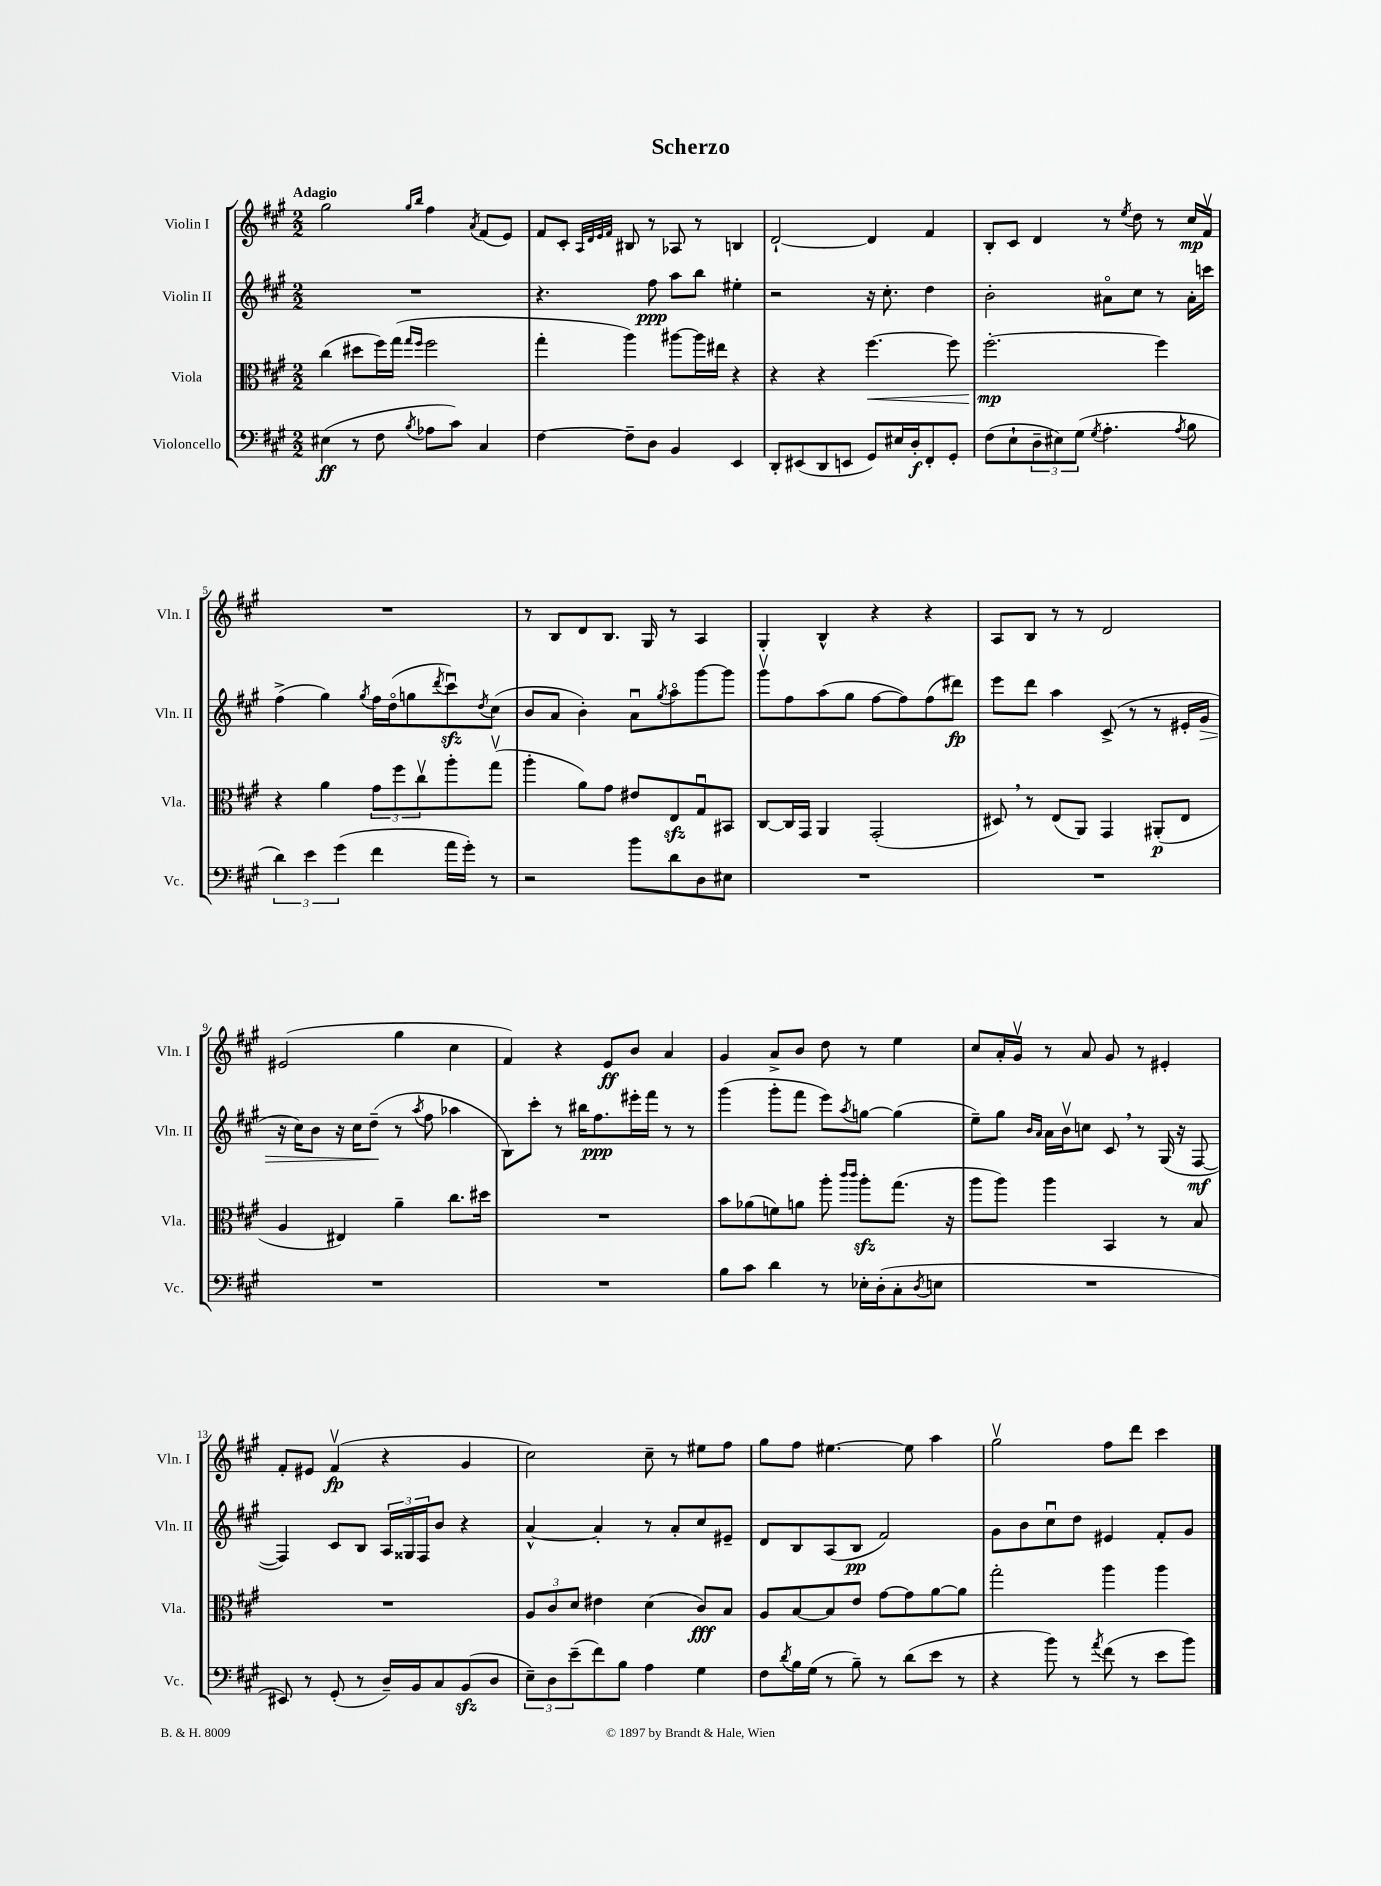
\header { title = "Scherzo" }
<<
\new StaffGroup <<
\new Staff = "s0" \with { instrumentName = "Violin I" shortInstrumentName = "Vln. I" } {
    \clef treble \key a \major \numericTimeSignature \time 2/2 \tempo "Adagio"
    gis''2 \grace { gis''16 b''16 } fis''4 \acciaccatura { a'8 } fis'8( e'8) |
    fis'8 cis'8-. \grace { a32 d'32 e'32 fis'32 } bis8 r8 aes8 r8 b4 |
    d'2~-! d'4 fis'4 |
    b8-. cis'8 d'4 r8 \acciaccatura { e''8 } d''8 r8 cis''16\mp fis'16\upbow |
    R1 |
    r8 b8 d'8 b8. gis16 r8 a4 |
    gis4-. b4-^ r4 r4 |
    a8 b8 r8 r8 d'2 |
    eis'2( gis''4 cis''4 |
    fis'4) r4 e'8\ff b'8 a'4 |
    gis'4 a'8-> b'8 d''8 r8 e''4 |
    cis''8 a'16-. gis'16\upbow r8 a'8 gis'8 r8 eis'4-. |
    fis'8-. eis'8 fis'4\upbow\fp( r4 gis'4 |
    cis''2) cis''8-- r8 eis''8 fis''8 |
    gis''8 fis''8 eis''4.~ eis''8 a''4 |
    gis''2\upbow fis''8 d'''8 cis'''4 \bar "|." |
}
\new Staff = "s1" \with { instrumentName = "Violin II" shortInstrumentName = "Vln. II" } {
    \clef treble \key a \major \numericTimeSignature \time 2/2
    R1 |
    r4. fis''8\ppp a''8 b''8 eis''4-. |
    r2 r16 cis''8.-. d''4 |
    b'2-. ais'8\flageolet cis''8 r8 ais'16-. c'''16 |
    fis''4->( gis''4) \acciaccatura { gis''8 } fis''16 d''16\flageolet( g''8 \acciaccatura { d'''8 } cis'''8\downbow\sfz) \acciaccatura { d''8 } cis''8( |
    b'8 a'8 b'4-.) a'8\downbow \acciaccatura { gis''8 } a''8\flageolet gis'''8~ gis'''8 |
    gis'''8\upbow fis''8 a''8( gis''8 fis''8~ fis''8) fis''8( dis'''8\fp) |
    e'''8 d'''8 a''4 cis'8->( r8 r8 eis'16-. gis'16\> |
    r16 cis''16) b'8 r16 cis''16 d''8--\!( r8 \acciaccatura { a''8 } fis''8 aes''4 |
    b8) cis'''8-. r8 bis''16 fis''8.\ppp eis'''16-. fis'''16 r8 r8 |
    gis'''4( gis'''8-. fis'''8 e'''8) \acciaccatura { a''8 } g''8~ g''4( |
    e''8--) gis''8 \grace { b'16 a'16 } a'16 b'16\upbow c''8 cis'8 \breathe r8 gis16( r16 fis8~\mf |
    fis4) cis'8 b8 \tuplet 3/2 { a16 gisis16 fis16 } b'8 r4 |
    a'4~-^ a'4-. r8 a'8-. cis''8 eis'8-- |
    d'8 b8 a8( b8\pp fis'2) |
    gis'8 b'8 cis''8\downbow d''8 eis'4 fis'8-. gis'8 \bar "|." |
}
\new Staff = "s2" \with { instrumentName = "Viola" shortInstrumentName = "Vla." } {
    \clef alto \key a \major \numericTimeSignature \time 2/2
    cis''4( dis''8 fis''16) gis''16( \grace { gis''16 fis''16 } fis''2 |
    gis''4-. a''4) ais''8~ ais''16 eis''16 r4 |
    r4 r4 fis''4.~\< fis''8 |
    fis''2.~-.\mp\! fis''4 |
    r4 a'4 \tuplet 3/2 { gis'8 fis''8 cis''8\upbow } a''8-. gis''8\upbow( |
    a''4-. a'8) gis'8 eis'8 e8\sfz gis8\downbow bis,8 |
    cis8~ cis16 gis,16 a,4 gis,2-.( |
    dis8) \breathe r8 e8( a,8) gis,4 ais,8-.\p( e8 |
    a4 eis4) a'4-- cis''8. dis''16 |
    R1 |
    b'8 aes'8( f'8) a'8 a''8-. \grace { cis'''16 cis'''16 } a''8-.\sfz gis''8.( r16 |
    a''8 a''8) a''4 b,4 r8 b8 |
    R1 |
    \tuplet 3/2 { a8 cis'8 d'8 } eis'4 d'4( cis'8\fff) b8 |
    a8 b8~ b8 e'8 gis'8~ gis'8 a'8~ a'8 |
    gis''2-. a''4 a''4 \bar "|." |
}
\new Staff = "s3" \with { instrumentName = "Violoncello" shortInstrumentName = "Vc." } {
    \clef bass \key a \major \numericTimeSignature \time 2/2
    eis4\ff( r8 fis8 \acciaccatura { b8 } aes8 cis'8) cis4 |
    fis4~ fis8-- d8 b,4 e,4 |
    d,8-. eis,8( d,8 e,8 gis,8) eis16 d16-.\f fis,8-. gis,8-. |
    fis8( e8-! \tuplet 3/2 { d8-- eis8) gis8( } \acciaccatura { gis8 } a4.-. \acciaccatura { a8 } b8 |
    \tuplet 3/2 { d'4) e'4 gis'4( } fis'4 a'16 gis'16-.) r8 |
    r2 b'8 d'8 d8 eis8 |
    R1 |
    R1 |
    R1 |
    R1 |
    b8 cis'8 d'4 r8 ees16-. d16-.( cis8-. \acciaccatura { d8 } e8 |
    R1 |
    eis,8) r8 gis,8-.( r8 d16--) b,16 cis8 b,8\sfz( d8 |
    \tuplet 3/2 { e8--) d8 e'8--( } fis'8) b8 a4 gis4 |
    fis8 \acciaccatura { d'8 } b16 gis16( r8 b8--) r8 d'8( e'8 r8 |
    r4 b'8) r8 \acciaccatura { a'8 } fis'8( r8 e'8 b'8) \bar "|." |
}
>>
>>
